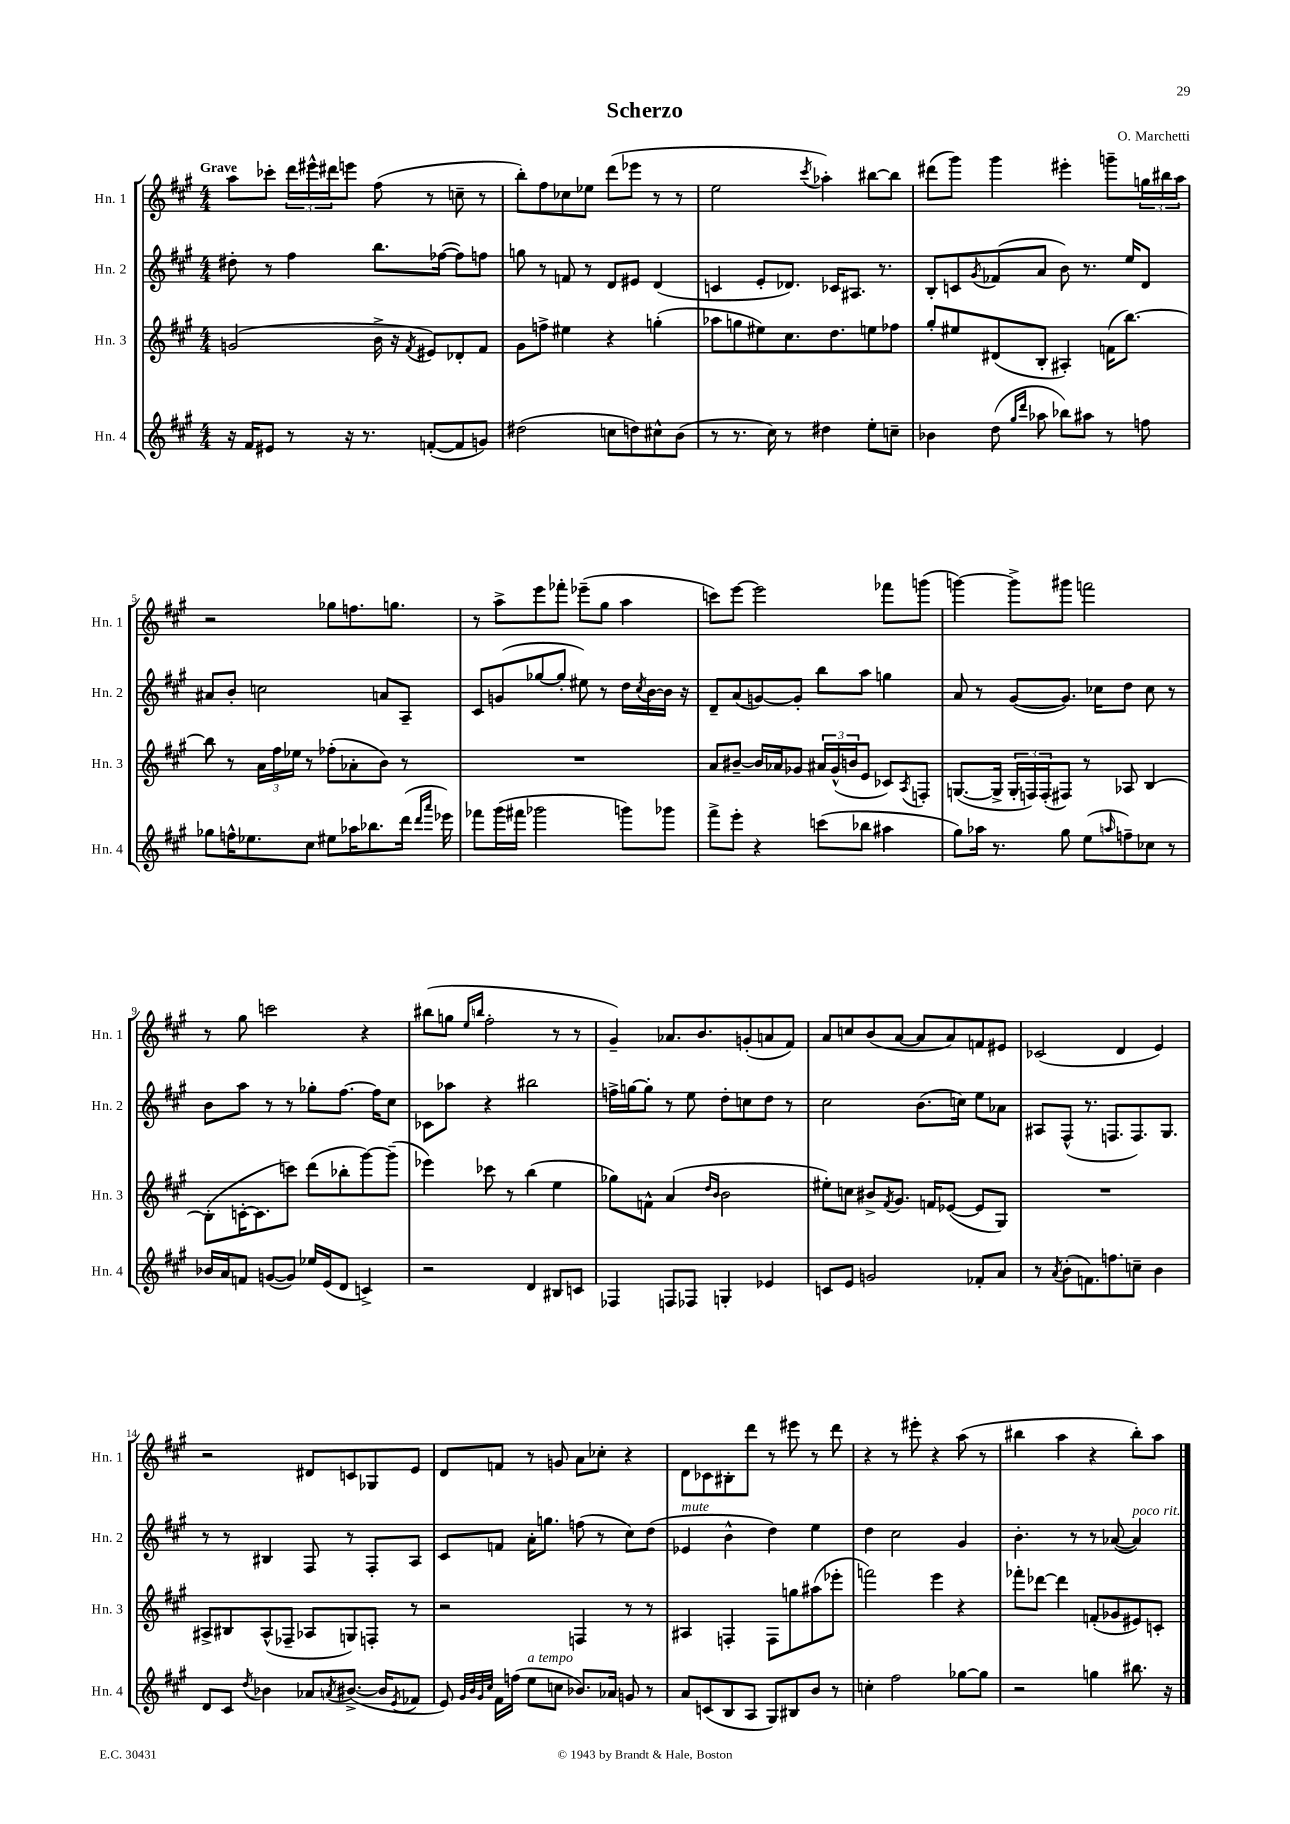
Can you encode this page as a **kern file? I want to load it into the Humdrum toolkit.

**kern	**kern	**kern	**kern
*part4	*part3	*part2	*part1
*staff4	*staff3	*staff2	*staff1
*I"Hn. 4	*I"Hn. 3	*I"Hn. 2	*I"Hn. 1
*I'Hn. 4	*I'Hn. 3	*I'Hn. 2	*I'Hn. 1
*clefG2	*clefG2	*clefG2	*clefG2
*k[f#c#g#]	*k[f#c#g#]	*k[f#c#g#]	*k[f#c#g#]
*M4/4	*M4/4	*M4/4	*M4/4
=1	=1	=1	=1
!	!	!	!LO:TX:a:B:t=Grave
16r	(2gn/	8dd#X'\	8aa\L
16f#/KL	.	.	.
8e#X/J	.	8r	8ccc-X'\J
8r	.	4ff#\	24ddd\LL
.	.	.	24eee#X^^\
.	.	.	24ddd#X\J
16r	.	.	8eeen\J
8.r	.	.	.
.	16b^\	8.bb\L	(8ff#\
.	16r	.	.
.	8qf#/	.	.
([8fn'/L	8e#X/L)	.	8r
.	.	([16ff-X\Jk	.
8f/]	8d-X'/	8ff-\L])	8ccn~\
8gn/J)	8f#/J	8ffn\J	8r
=2	=2	=2	=2
(2dd#X\	8g#\L	8ggn\	8bb'\L)
.	8ffn^\J	8r	8ff#\
.	4ee#X\	8fn/	8cc-X\
.	.	8r	8ee-X\J
8ccn\L	4r	8d/L	(8ddd\L
8ddn\)	.	8e#X/J	8eee-X\J
8cc#X^^\	(4ggn'\	(4d/	8r
(8b\J	.	.	8r
=3	=3	=3	=3
8r	8aa-X\L	4cn/	2ee\
8.r	8ggn\	.	.
.	8ee#X\)	8e'/L	.
16cc#\)	.	.	.
8r	8.cc#\	8.d-X/J)	.
.	.	.	8qccc#/
4dd#X\	.	.	4aa-X'\)
.	8.dd\	16c-X/KL	.
.	.	8.A#X/J	.
8ee'\L	8een\	.	[8bb#X\L
.	.	8.r	.
8ccn~\J	8ff-X\J	.	8bb#\J]
=4	=4	=4	=4
4b-X\	8gg#'/L	8B'/L	(8ddd#X\L
.	8ee#X/	8cn/	8ggg#\J)
.	.	8qg#/	.
(8dd\	(8d#X/	(8f-X/	4ggg#\
16qqgg#/LL	.	.	.
16qqddd/JJ	.	.	.
8aa-X\	8B'/J	8a/J	.
8bb-X\L)	4A#X'/)	8b\)	4eee#X'\
8aa#X\J	.	8.r	.
8r	(16fn\KL	.	8gggn~\L
.	[8.bb\J)	16ee/KL	.
8ffn\	.	8d/J	24ggn\L
.	.	.	24bb#X\
.	.	.	24aa\JJ
!!LO:LB:g=z
=5	=5	=5	=5
8gg-X\L	8bb\]	8a#X/L	2r
16ffn^^\K	8r	8b'/J	.
8.ee-X\	.	.	.
.	24a\LL	2ccn\	.
.	24ff#\	.	.
.	24ee-X\JJ	.	.
8cc#\J	8r	.	.
8ee#X\L	(8ff-X'\L	.	8gg-X\L
16aa-X\K	8a-X'\	.	8.ffn\
8.bb-X\	.	.	.
.	8b\J)	8an/L	.
.	.	.	8.ggn\J
(16ddd\Jk	8r	8A~/J	.
16qqddd/LL	.	.	.
16qqaaa/JJ	.	.	.
16eee-X\)	.	.	.
=6	=6	=6	=6
8fff-X\L	1r	8c#/L	8r
(16ggg#\L	.	(8gn/	8aa^\L
16fff#X\JJ	.	.	.
2ggg-X\	.	[8gg-X/	8eee\
.	.	8gg-'/J]	8fff-X'\J
.	.	8ee#X\)	(8eee-X~\L
.	.	8r	8gg#\J
8gggn\L)	.	16dd\LL	4aa\
.	.	8qcc#/	.
.	.	[16b\	.
8ggg-X\J	.	16b\JJ]	.
.	.	16r	.
=7	=7	=7	=7
8fff#^\L	8a/L	8d~/L	8cccn\L)
8eee'\J	[8b#X~/J	(8a/	[8eee\J
4r	16b#/LL]	[8gn/)	2eee\]
.	16a-X/J	.	.
.	8g-X/J	8g'/J]	.
(8cccn\L	24a#X/LL	8bb\L	.
.	(24g-^^/	.	.
.	24bn/J	.	.
8bb-X\J	8e/J	8aa\J	.
4aa#X\	8c-X/L)	4ggn\	8fff-X\L
.	8qA/	.	.
.	8Fn'/J	.	(8gggn\J
=8	=8	=8	=8
8gg#\L)	([8.Gn/L	8a/	[4gggn\)
16aa-X\Jk	.	8r	.
8.r	16G^/Jk]	.	.
.	24G'/LL	([8g#/L	8ggg^\L]
.	24Fn/)	.	.
.	(24F'/J	.	.
8gg#\	8F#X/J)	8.g#/J])	8ggg#X\J
(8ee\L	8r	.	2fffn\
.	.	16cc-X\KL	.
16qqaan/	.	.	.
8ffn~\)	8A-X/	8dd\J	.
8cc-X\J	[4B/	8cc-\	.
8r	.	8r	.
!!LO:LB:g=z
=9	=9	=9	=9
16b-X/LL	(8B'\L]	8b\L	8r
16a/J	.	.	.
8fn/J	[16cn'\K	8aa\J	8gg#\
.	8.c\]	.	.
([8gn/L	.	8r	2cccn\
8g/J])	8cccn\J)	8r	.
16ee-X/LL	(8ddd\L	8gg-X'\L	.
(16e/J	.	.	.
8d/J	8bb-X'\	[8.ff#\J	.
4cn^/)	[8ggg#\)	.	4r
.	.	16ff#\KL]	.
.	(8ggg#~\J]	8cc#\J	.
=10	=10	=10	=10
2r	4eee-X\)	8c-X\L	(8bb#X\L
.	.	8aa-X\J	8ggn\J
.	.	.	16qqee/LL
.	.	.	16qqbbn/JJ
.	8ccc-X\	4r	2ff#'\
.	8r	.	.
4d/	(4bb\	2bb#X\	.
8B#X/L	4ee\	.	8r
8cn/J	.	.	8r
=11	=11	=11	=11
4F-X/	8gg-X\L)	16ffn^\LL	4g#~/)
.	.	[16ggn\J	.
.	8fn^^\J	8gg'\J]	.
8Fn/L	(4a/	8r	8.a-X/L
8F-X/J	.	8ee\	.
.	.	.	8.b/
.	16qqdd/LL	.	.
.	16qqb/JJ	.	.
4Gn'/	2b\	8dd'\L	.
.	.	8ccn\	(8gn'/
4e-X/	.	8dd\J	8an/
.	.	8r	8f#/J)
=12	=12	=12	=12
8cn/L	8ee#X'\L)	2cc#\	8a/L
8e/J	8ccn\J	.	8ccn/
2gn/	8b#X^/L	.	(8b/
.	8qf#/	.	.
.	8.g#/J	.	[8a/J
.	.	(8.b\L	8a/L]
.	16fn/KL	.	.
.	([8e-X/J	.	8a/)
.	.	16ccn\Jk)	.
8f-X'/L	8e-/L]	8ee\L	8fn/
8a/J	8G#/J)	8a-X\J	8e#X/J
=13	=13	=13	=13
8r	1r	8A#X/L	(2c-X/
8qa/	.	.	.
(8b'\L	.	(8F#^^/J	.
8.fn\)	.	8.r	.
8.ffn\	.	8.Fn/L	.
.	.	.	4d/
8ccn~\J	.	8.F/)	.
4b\	.	.	4e/)
.	.	8.G#/J	.
!!LO:LB:g=z
=14	=14	=14	=14
8d/L	8A#X^/L	8r	2r
8c#/J	8B#X/	8r	.
8qdd/	.	.	.
4b-X\	(8A#^^/	4B#X/	.
.	8F-X~/J	.	.
8a-X/L	8A-X/L	8F#/	8d#X/L
8qan/	.	.	.
([8.b#X^/J	8Gn/)	8r	8cn/
.	8Fn'/J	8F#'/L	8G-X/
16b#/KL]	.	.	.
8qe/	.	.	.
8f-X/J	8r	8A/J	8e/J
=15	=15	=15	=15
8e/)	2r	8c#/L	8d/L
32qqg#/LLL	.	.	.
32qqb/	.	.	.
32qqg#/	.	.	.
32qqcc#/JJJ	.	.	.
16f#\LL	.	8fn/J	8fn/J
(16ffn\JJ	.	.	.
!LO:TX:a:i:t=a tempo	!	!	!
8ee\L	.	16a'\KL	8r
.	.	8.ggn\J	.
8ccn\J	.	.	8gn/
8.b-X/L)	4Fn/	(8ffn\	8a\L
.	.	8r	8cc-X'\J
16a-X/Jk	.	.	.
8gn/	8r	8cc#\L)	4r
8r	8r	(8dd\J	.
=16	=16	=16	=16
!	!	!LO:TX:a:i:t=mute	!
8a/L	4A#X/	4e-X/	8d\L
(8cn/	.	.	8c-X\
8B/	4Fn'/	4b^^\	8B#X'\
8A/J	.	.	8ddd\J
8G#/L)	8F\L	4dd\)	8r
8B#X/	8ggn\	.	8eee#X\
8b/J	(8aa#X\	4ee\	8r
8r	8eee-X'\J	.	8ddd\
=17	=17	=17	=17
4ccn'\	2fffn\)	4dd\	4r
2ff#\	.	2cc#\	8r
.	.	.	8eee#X'\
.	4eee\	.	4r
[8gg-X\L	4r	4g#/	(8aa\
8gg-\J]	.	.	8r
=18	=18	=18	=18
2r	8fff-X'\L	4.b'\	4bb#X\
.	[8ddd-X\J	.	.
.	4ddd-\]	.	4aa\
.	.	8r	.
4ggn\	(8fn'/L	8r	4r
.	8g-X/	([8a-X/	.
!	!	!LO:TX:a:i:t=poco rit.	!
8.bb#X\	8e#X/)	4a-/])	8bb#'\L)
.	8cn'/J	.	8aa\J
16r	.	.	.
==	==	==	==
*-	*-	*-	*-
